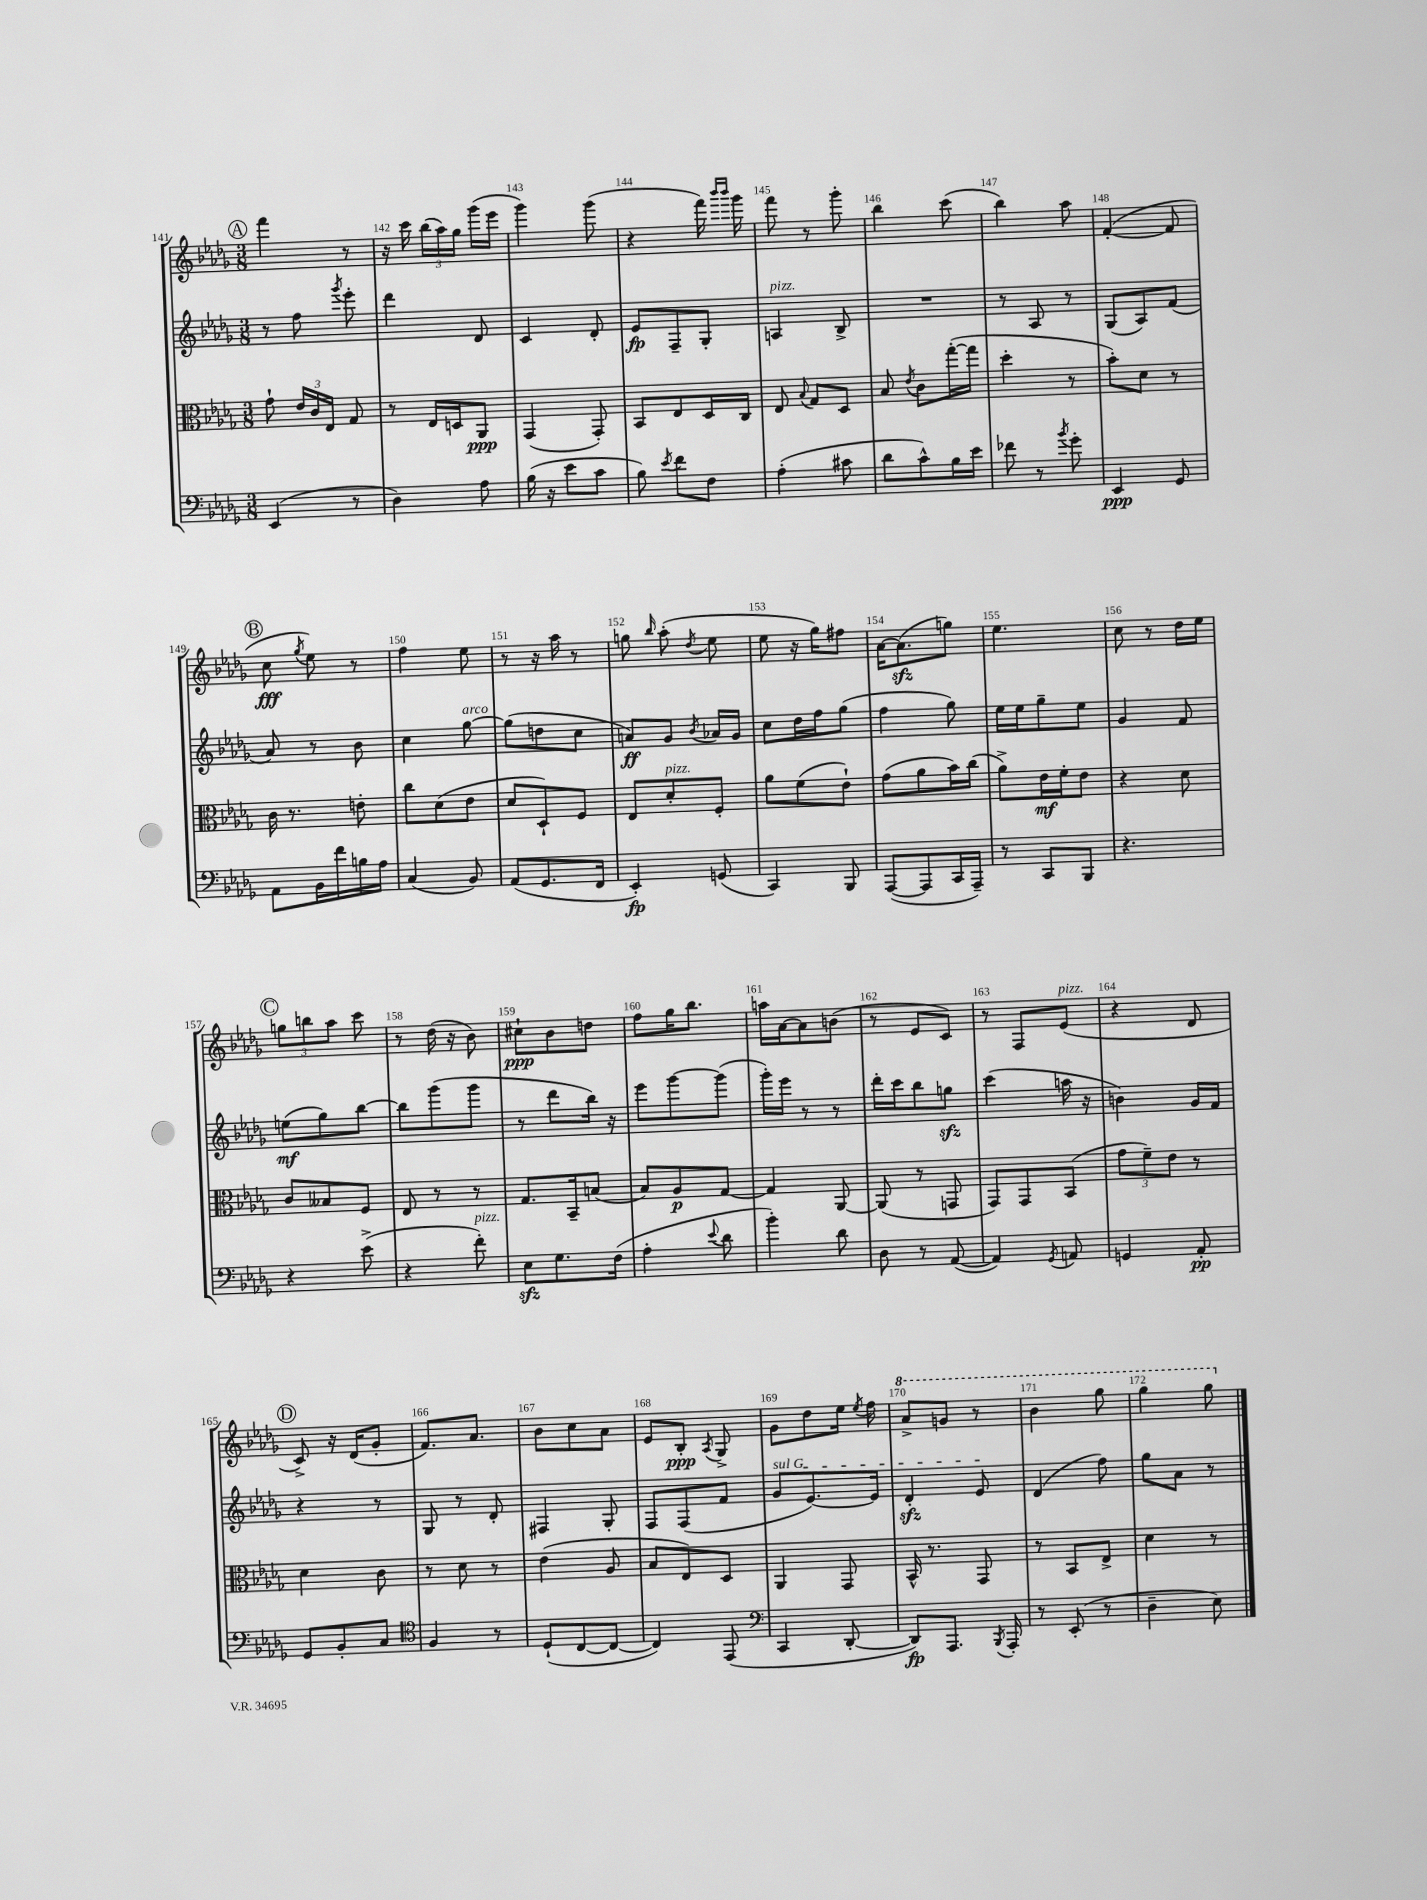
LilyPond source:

<<
\new StaffGroup <<
\new Staff = "s0" {
    \clef treble \key des \major \numericTimeSignature \time 3/8
    \autoBeamOff \mark \markup { \circle "A" } f'''4 r8 |
    r16 c'''16 \tuplet 3/2 { bes''16[( aes''16) ges''16] } ges'''16[( ees'''16] |
    ges'''4) ges'''8( |
    r4 f'''16) \grace { bes'''16[ bes'''16] } ges'''16 |
    f'''8 r8 ges'''8-. |
    bes''4 c'''8( |
    bes''4) aes''8 |
    f'4~-.( f'8 |
    \mark \markup { \circle "B" } c''8\fff \acciaccatura { ges''8 } ees''8) r8 |
    f''4 ees''8 |
    r8 r16 aes''16 r8 |
    g''8 \grace { bes''16 } aes''8-.( \acciaccatura { des''8 } ees''8 |
    ees''8 r16 ges''16[) fis''8] |
    aes'16[~ aes'8.\sfz( g''8]) |
    ees''4. |
    c''8 r8 des''16[ ees''16] |
    \mark \markup { \circle "C" } \tuplet 3/2 { g''8[ b''8 aes''8] } c'''8 |
    r8 des''16( r16 bes'8) |
    cis''8[-!\ppp bes'8 d''8] |
    f''8[ ges''16 bes''8.] |
    a''16[ aes'16~ aes'8 b'8]( |
    r8 ees'8[ c'8]) |
    r8 f8[ ees'8]^\markup { \italic "pizz." }( |
    r4 des'8 |
    \mark \markup { \circle "D" } c'8->) r16 des'16[( ges'8]-. |
    f'8.[) aes'8.] |
    bes'8[ c''8 aes'8] |
    ees'8[ bes8]-.\ppp \acciaccatura { aes8 } ges8-> |
    ges'8[ des''8 ees''16] \acciaccatura { ees''8 } f''16 |
    \ottava #1 aes''8[-> g''8] r8 |
    bes''4 ges'''8 |
    ges'''4 ges'''8 \ottava #0 \bar "|." |
}
\new Staff = "s1" {
    \clef treble \key des \major \numericTimeSignature \time 3/8
    \autoBeamOff \mark \markup { \circle "A" } r8 f''8 \acciaccatura { ges'''8 } ees'''8-. |
    des'''4 des'8 |
    c'4 des'8-. |
    ees'8[\fp f8-- ges8]-. |
    a4^\markup { \italic "pizz." } bes8-> |
    R4. |
    r8 aes8 r8 |
    ges8[( aes8) f'8]( |
    \mark \markup { \circle "B" } aes'8) r8 bes'8 |
    c''4 ges''8~^\markup { \italic "arco" } |
    ges''8[( d''8 c''8] |
    a'8[\ff) ges'8] \acciaccatura { bes'8 } aes'16[ ges'16] |
    c''8[ des''16 f''16 ges''8]( |
    f''4 ges''8) |
    ees''16[ ees''16 ges''8-- ees''8] |
    ges'4 f'8 |
    \mark \markup { \circle "C" } e''8[\mf( ges''8) bes''8]~ |
    bes''8[ ges'''8( ges'''8] |
    r8 des'''8[ bes''16]) r16 |
    ees'''8[ ges'''8~ ges'''8]( |
    ges'''16[-.) ees'''16] r8 r8 |
    des'''16[-. c'''16 bes''8 g''8]\sfz |
    c'''4( a''16 r16 |
    b'4) ges'16[ f'16] |
    \mark \markup { \circle "D" } r4 r8 |
    ges8 r8 des'8-. |
    fis4 ges8-. |
    f8[ f8( f'8] |
    \once \override TextSpanner.bound-details.left.text = \markup { \italic "sul G" } ges'8[\startTextSpan ees'8.~) ees'16] |
    des'4-.\sfz ees'8\stopTextSpan |
    des'4( f''8) |
    ges''8[ aes'8] r8 \bar "|." |
}
\new Staff = "s2" {
    \clef alto \key des \major \numericTimeSignature \time 3/8
    \autoBeamOff \mark \markup { \circle "A" } ges'8-! \tuplet 3/2 { ees'16[ c'16 ees16] } ges8 |
    r8 ees16[ d16 aes,8]\ppp |
    ges,4( ges,8-.) |
    bes,8[ ees8 des16 c16] |
    ees8 \appoggiatura { bes8 } ges8[ des8] |
    bes8 \acciaccatura { ees'8 } c'8[ ges''16~-.( ges''16] |
    des''4-. r8 |
    bes'8[-.) des'8] r8 |
    \mark \markup { \circle "B" } c'16 r8. e'8-. |
    c''8[ des'8( ees'8] |
    des'8[ des8-!) f8] |
    ees8[ des'8-.^\markup { \italic "pizz." } f8]-. |
    aes'8[ f'8( ees'8]-!) |
    ges'8[( aes'8 bes'16) c''16]( |
    aes'8[->) ees'16\mf f'16-. ees'8] |
    r4 des'8 |
    \mark \markup { \circle "C" } c'8[ beses8 f8] |
    ees8 r8 r8 |
    ges8.[ bes,16-- b8]( |
    bes8[) aes8\p ges8]~ |
    ges4 aes,8~ |
    aes,8( r8 g,8 |
    ges,8[) ges,8 bes,8]( |
    \tuplet 3/2 { ges'8[ f'8--) ees'8] } r8 |
    \mark \markup { \circle "D" } des'4 c'8 |
    r8 des'8 r8 |
    ees'4( aes8 |
    bes8[ ees8) des8] |
    aes,4 ges,8 |
    bes,16-^ r8. ges,8 |
    r8 bes,8[ ees8]-> |
    des'4 r8 \bar "|." |
}
\new Staff = "s3" {
    \clef bass \key des \major \numericTimeSignature \time 3/8
    \autoBeamOff \mark \markup { \circle "A" } ees,4( r8 |
    des4) aes8 |
    bes16( r16 ees'8[ c'8] |
    bes8) \acciaccatura { ees'8 } f'8[ f8] |
    aes4-.( cis'8 |
    des'8[ c'8-^) bes16 ees'16] |
    fes'8 r8 \acciaccatura { bes'8 } ges'8-. |
    ees,4\ppp ges,8 |
    \mark \markup { \circle "B" } aes,8[ bes,16 f'16 b16 aes16] |
    c4( bes,8) |
    aes,8[( ges,8. f,16] |
    ees,4-.\fp) g,8( |
    c,4) bes,,8 |
    aes,,8[~( aes,,8 c,16 aes,,16]--) |
    r8 c,8[ bes,,8] |
    r4. |
    \mark \markup { \circle "C" } r4 ees'8->( |
    r4 f'8-.^\markup { \italic "pizz." }) |
    ees8[\sfz ges8. f16]( |
    aes4-. \appoggiatura { ees'8 } des'8 |
    bes'4-.) des'8 |
    des8 r8 aes,8~( |
    aes,4) \acciaccatura { ges,8 } a,8 |
    g,4 aes,8-.\pp |
    \mark \markup { \circle "D" } ges,8[ bes,8-. c8] |
    \clef tenor f4 r8 |
    des8[-!( c8~ c8]~ |
    c4) ees,8( |
    \clef bass c,4 des,8~-. |
    des,8[\fp) aes,,8.] \acciaccatura { bes,,8 } aes,,16-. |
    r8 ees,8-.( r8 |
    des4-- ees8) \bar "|." |
}
>>
>>
\layout { \context { \Score currentBarNumber = #141 \override BarNumber.break-visibility = ##(#f #t #t) barNumberVisibility = #all-bar-numbers-visible } }
